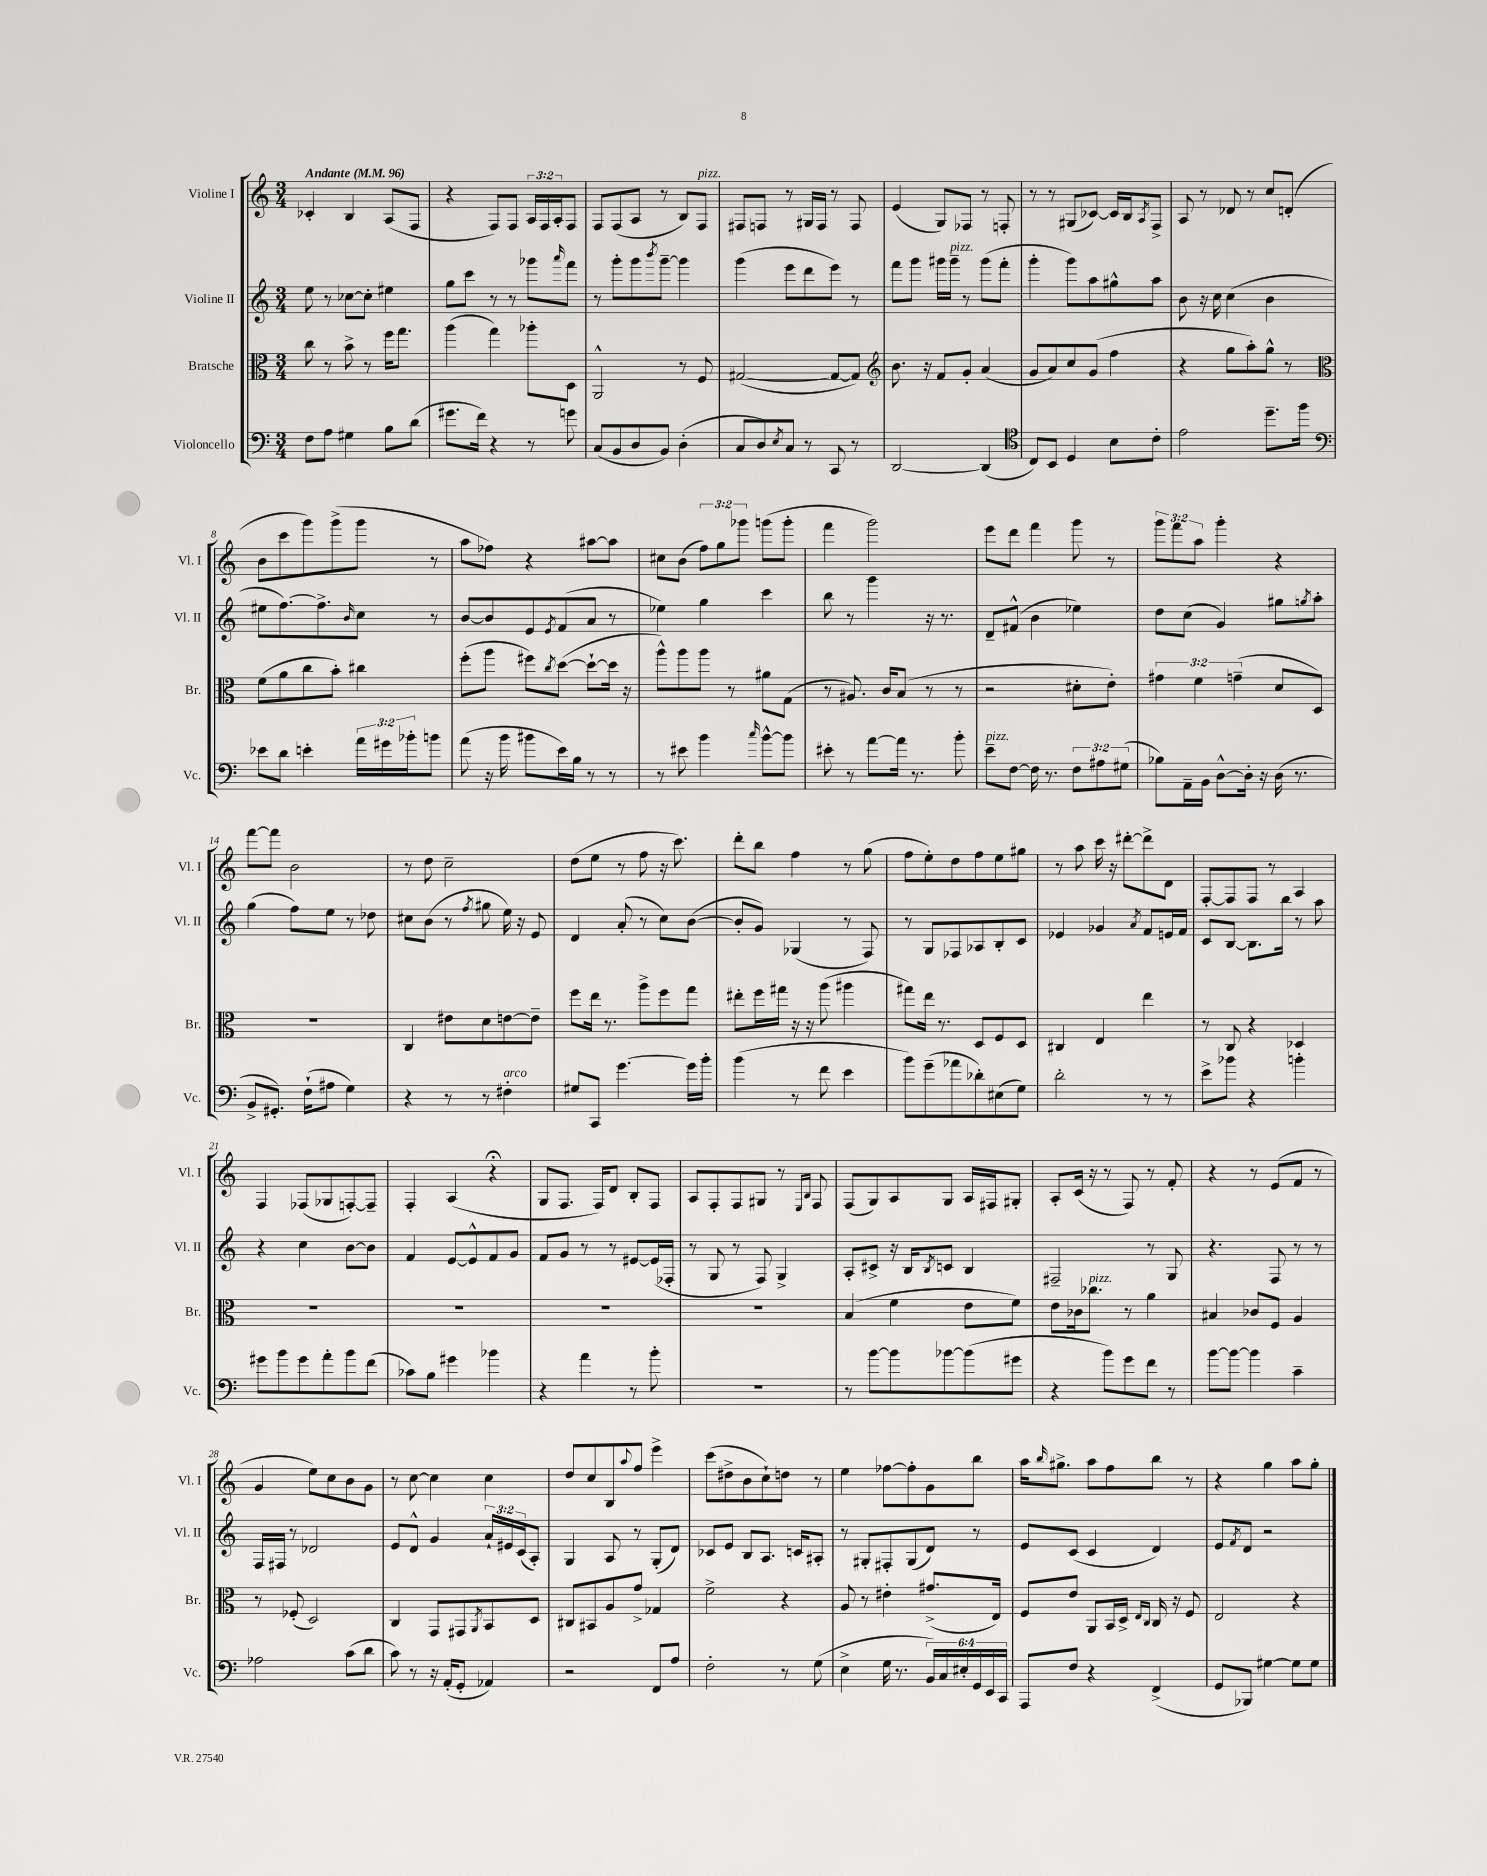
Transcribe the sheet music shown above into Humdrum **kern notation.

**kern	**kern	**kern	**kern
*staff4	*staff3	*staff2	*staff1
*clefF4	*clefC3	*clefG2	*clefG2
*k[]	*k[]	*k[]	*k[]
*M3/4	*M3/4	*M3/4	*M3/4
*MM96	*MM96	*MM96	*MM96
8F	8cc	8ee	4c-'
8A	8r	8r	.
4G#	8b^	[8cc-	4B
.	8r	8cc-']	.
8B	16ff	4ee#	(8A
.	8.gg	.	.
(8d	.	.	8F
=	=	=	=
8.g#	(4aa	8gg	4r
.	.	8ccc	.
16f)	.	.	.
4r	4gg)	8r	8F)
.	.	8r	8F
8r	8aa-'	8ggg-	24A
.	.	.	24F
.	.	.	24A'
.	.	16qqaaa	.
8g	8D	8fff	8F
=	=	=	=
(8C	2AA^^	8r	8F
8BB	.	8ggg'	(8F
8D	.	8ggg	8A
.	.	8qbbb	.
8BB)	.	[8ggg~	8r
(4D'	8r	4ggg]	8B)
.	8F	.	8F
=	=	=	=
8C	([2G#	(4ggg	8F#
8D)	.	.	8F
8qE	.	.	.
8C	.	8eee	8r
8r	.	8ddd	16G#
.	.	.	16F
8CC	8G#_	8eee)	8r
8r	8G#])	8r	8F
=	=	=	=
*	*clefG2	*	*
[2DD	8.b	8fff	(4e
.	.	8ggg	.
.	16r	.	.
.	8f	16ggg#	8G)
.	.	16ggg#~	.
.	8g'	8r	8F-
(4DD]	(4a	(8ggg#	8r
.	.	8fff'	8F'
=	=	=	=
*clefC4	*	*	*
8C)	8g	4ggg'	8r
8BB	8a)	.	8r
4D	8cc	8ggg)	(8G#
.	(8g	8aa	[8c-)
8B	4ff	8gg#^^	16c-]
.	.	.	16B
.	.	.	8qA
8c'	.	8aa	8F^
=	=	=	=
2e	4r	8b	8A
.	.	16r	8r
.	.	16cc	.
.	8gg	(4cc	8d-
.	8aa')	.	8r
8.dd~	8gg^^	4b	8cc
.	8r	.	(8d'
16ff	.	.	.
=	=	=	=
*clefF4	*clefC3	*	*
8e-	(8f	8ee#	8b
8d	8a	[8.ff)	8ccc
4e'	8cc	.	8ggg)
.	.	8.ff^]	.
.	8b')	.	(8ggg^
.	.	16qqb	.
24a	4cc#	8cc	8ggg
24g#	.	.	.
24b-'	.	.	.
8b	.	8r	8r
=	=	=	=
(8a	(8ff'	[8b	8aa
16r	8aa	8b]	8ff-)
16b	.	.	.
8b#	8ff#)	8e	4r
.	8qcc	8qe	.
16e)	([8dd	(8f	.
16B	.	.	.
8r	8dd`_	8a	[8aa#
8r	16dd]	8r	8aa#]
.	16r	.	.
=	=	=	=
8r	8aa^^)	4ee-)	8cc#
8e#	8aa	.	(8b
4b	8aa	4gg	12ff)
.	.	.	12gg
.	8r	.	.
.	.	.	12ggg-
16qqcc	.	.	.
[8b^^	8a#	4ccc	(8ggg
8b]	(8G	.	8ggg'
=	=	=	=
8e#'	8r	8bb	4fff
8r	8.A#)	8r	.
[8a	.	4ggg	2ggg)
.	16c	.	.
16a]	(8B	.	.
8.r	.	.	.
.	8r	16r	.
.	.	8.r	.
8b'	8r	.	.
=	=	=	=
8e~	2r	8d~	8eee
[8F	.	(8f#^^	8ddd
16F]	.	4b	4fff
8.r	.	.	.
12F	8d#'	4ee-)	8ggg
12A#	.	.	.
.	8e')	.	8r
(12G#	.	.	.
=	=	=	=
8B-)	6g#	8dd	12ggg
.	.	.	12fff
16AA~	.	(8cc	.
.	6f	.	12aa
16BB	.	.	.
[8D^^	.	4g)	4ggg'
.	(6g~	.	.
16D']	.	.	.
16r	.	.	.
(16D	8d	8gg#	4r
8.r	.	.	.
.	.	8qgg	.
.	8D)	8aa'	.
=	=	=	=
8BB^	2.r	(4gg	[8fff
8.GG#')	.	.	8fff]
.	.	8ff)	2b
(16F`	.	.	.
8A#	.	8ee	.
4G)	.	8r	.
.	.	8dd-	.
=	=	=	=
4r	4C	8cc#	8r
.	.	(8b	8dd
8r	8e#	8r	2cc~
.	.	8qff	.
8r	8d	8gg#	.
4F#'	[8e	16ee)	.
.	.	16r	.
.	8e~]	8e	.
=	=	=	=
8G#	8ff	4d	(8dd
8CC	16ee	.	8ee
.	8.r	.	.
[4.g	.	(8a'	8r
.	8aa^	8r	8ff
.	8ff	8cc)	16r
.	.	.	8.ccc)
16g]	8gg	([8b	.
16b'	.	.	.
=	=	=	=
(4b	8ee#'	8b']	8ddd'
.	16ff	8g)	8bb
.	16gg#	.	.
8r	16r	(4G-	4ff
.	16r	.	.
8f	(8aa	.	.
4e	4aa#	8r	8r
.	.	8F)	(8gg
=	=	=	=
8b)	8gg#)	8r	8ff
(8g~	16ee	8G	8ee')
.	8.r	.	.
8a-	.	8F-	8dd
8d-')	8D	8A-	8ff
(8E#	8F	8B'	8ee
8G)	8D	8c	8gg#
=	=	=	=
2d'	4C#	4e-	8r
.	.	.	8aa
.	4E	4g-	16ccc
.	.	.	16r
.	.	.	[8ddd#'
.	.	8qa	.
8r	4ee	8f	8ddd#^]
8r	.	16e	8d
.	.	16f	.
=	=	=	=
8e^	8r	8c	[8F'
8b-	8C	[8B	8F]
4r	4r	8.B]	8F
.	.	.	8r
.	.	16bb	.
4b'	4D-	8r	4A
.	.	8aa	.
=	=	=	=
8g#	2.r	4r	4F
8b	.	.	.
8g#	.	4cc	(8F-
8a'	.	.	8G-
8b	.	[8b	[8F')
(8f	.	8b]	8F~]
=	=	=	=
8c-)	2.r	4f	4F'
8B	.	.	.
4g#	.	[8e	(4A
.	.	8e^^]	.
4b-	.	8f	4r;
.	.	8g	.
=	=	=	=
4r	2.r	8f	8G
.	.	8g	8.F
4a	.	8r	.
.	.	.	16F)
.	.	8r	8d
8r	.	[8e#	8B'
8b'	.	(16e#]	8F
.	.	16F-'	.
=	=	=	=
2.r	2.r	8r	8A
.	.	8G	8F'
.	.	8r	8F
.	.	8F)	8G#
.	.	4G^	8r
.	.	.	16qqE
.	.	.	16qqB
.	.	.	8F
=	=	=	=
8r	(4B	8A'	(8F
[8b	.	8c#^	8G)
8b]	4f	16r	8A
.	.	16B	.
.	.	8qB	.
[8b-	.	8c	8G
(8b-]	8e	4B	16A
.	.	.	16F#
8g#	8f)	.	8G#'
=	=	=	=
4r	8e	2F#~	8A'
.	16c-	.	(16c
.	8.cc-	.	16r
8b)	.	.	8r
8g	8r	.	8F)
8f	4a	8r	8r
8r	.	8G	8f'
=	=	=	=
[8b	4B#	4.r	4r
8b_	.	.	.
4b]	8c-	.	8r
.	8F	8F	(8e
4c~	4A	8r	8f
.	.	8r	8r
=	=	=	=
2A-	8r	16F	4g
.	.	16F#	.
.	(8F-'	8r	.
.	2D)	2d-	8ee)
.	.	.	8cc
(8c	.	.	8b
8d	.	.	8g
=	=	=	=
8c)	4C	8e	8r
8r	.	8d^^	[8cc
16r	8GG	4g	4cc]
(16AA'	.	.	.
8GG'	8GG#	.	.
.	8qAA	.	.
4AA-)	8BB	24a`	4cc
.	.	24e#	.
.	.	(24c	.
.	8D	8A')	.
=	=	=	=
2r	8C#	4G	8dd
.	8BB#	.	8cc
.	8A	8A	8B
.	.	.	8qqaa
.	8g^	8r	8ff
8FF	4G-	(8G'	4eee^
8A	.	8d)	.
=	=	=	=
2F'	2f^	8c-	(8ccc
.	.	8e	8dd#^
.	.	8B	8b
.	.	8.A	8cc`)
8r	4r	.	8dd
.	.	16c	.
(8G	.	8A#'	8r
=	=	=	=
4E^	8A	8r	4ee
.	8r	8G#'	.
16G	4e#'	8F#'	[8ff-
8.r	.	.	.
.	.	(8G#	8ff-']
24BB)	(8.g#^	8d)	8g
24C	.	.	.
24E#'	.	.	.
24GG	.	8r	8bb
24EE	.	.	.
.	16E)	.	.
24CC	.	.	.
=	=	=	=
8AAA	8F	8e	16aa
.	.	.	16qqbb
.	.	.	8.gg#^
8F	8e	(8c	.
4r	8AA	4c	8aa
.	16BB	.	8ff
.	16D^	.	.
.	16qqE	.	.
.	16qqC	.	.
(4FF^	16C	4d)	8bb
.	16r	.	.
.	8F	.	8r
=	=	=	=
8GG	2E	8e	4r
.	.	8qf	.
8BBB-)	.	8d	.
[4G#	.	2r	4gg
8G#]	4r	.	8aa
8G#	.	.	8gg'
==	==	==	==
*-	*-	*-	*-
